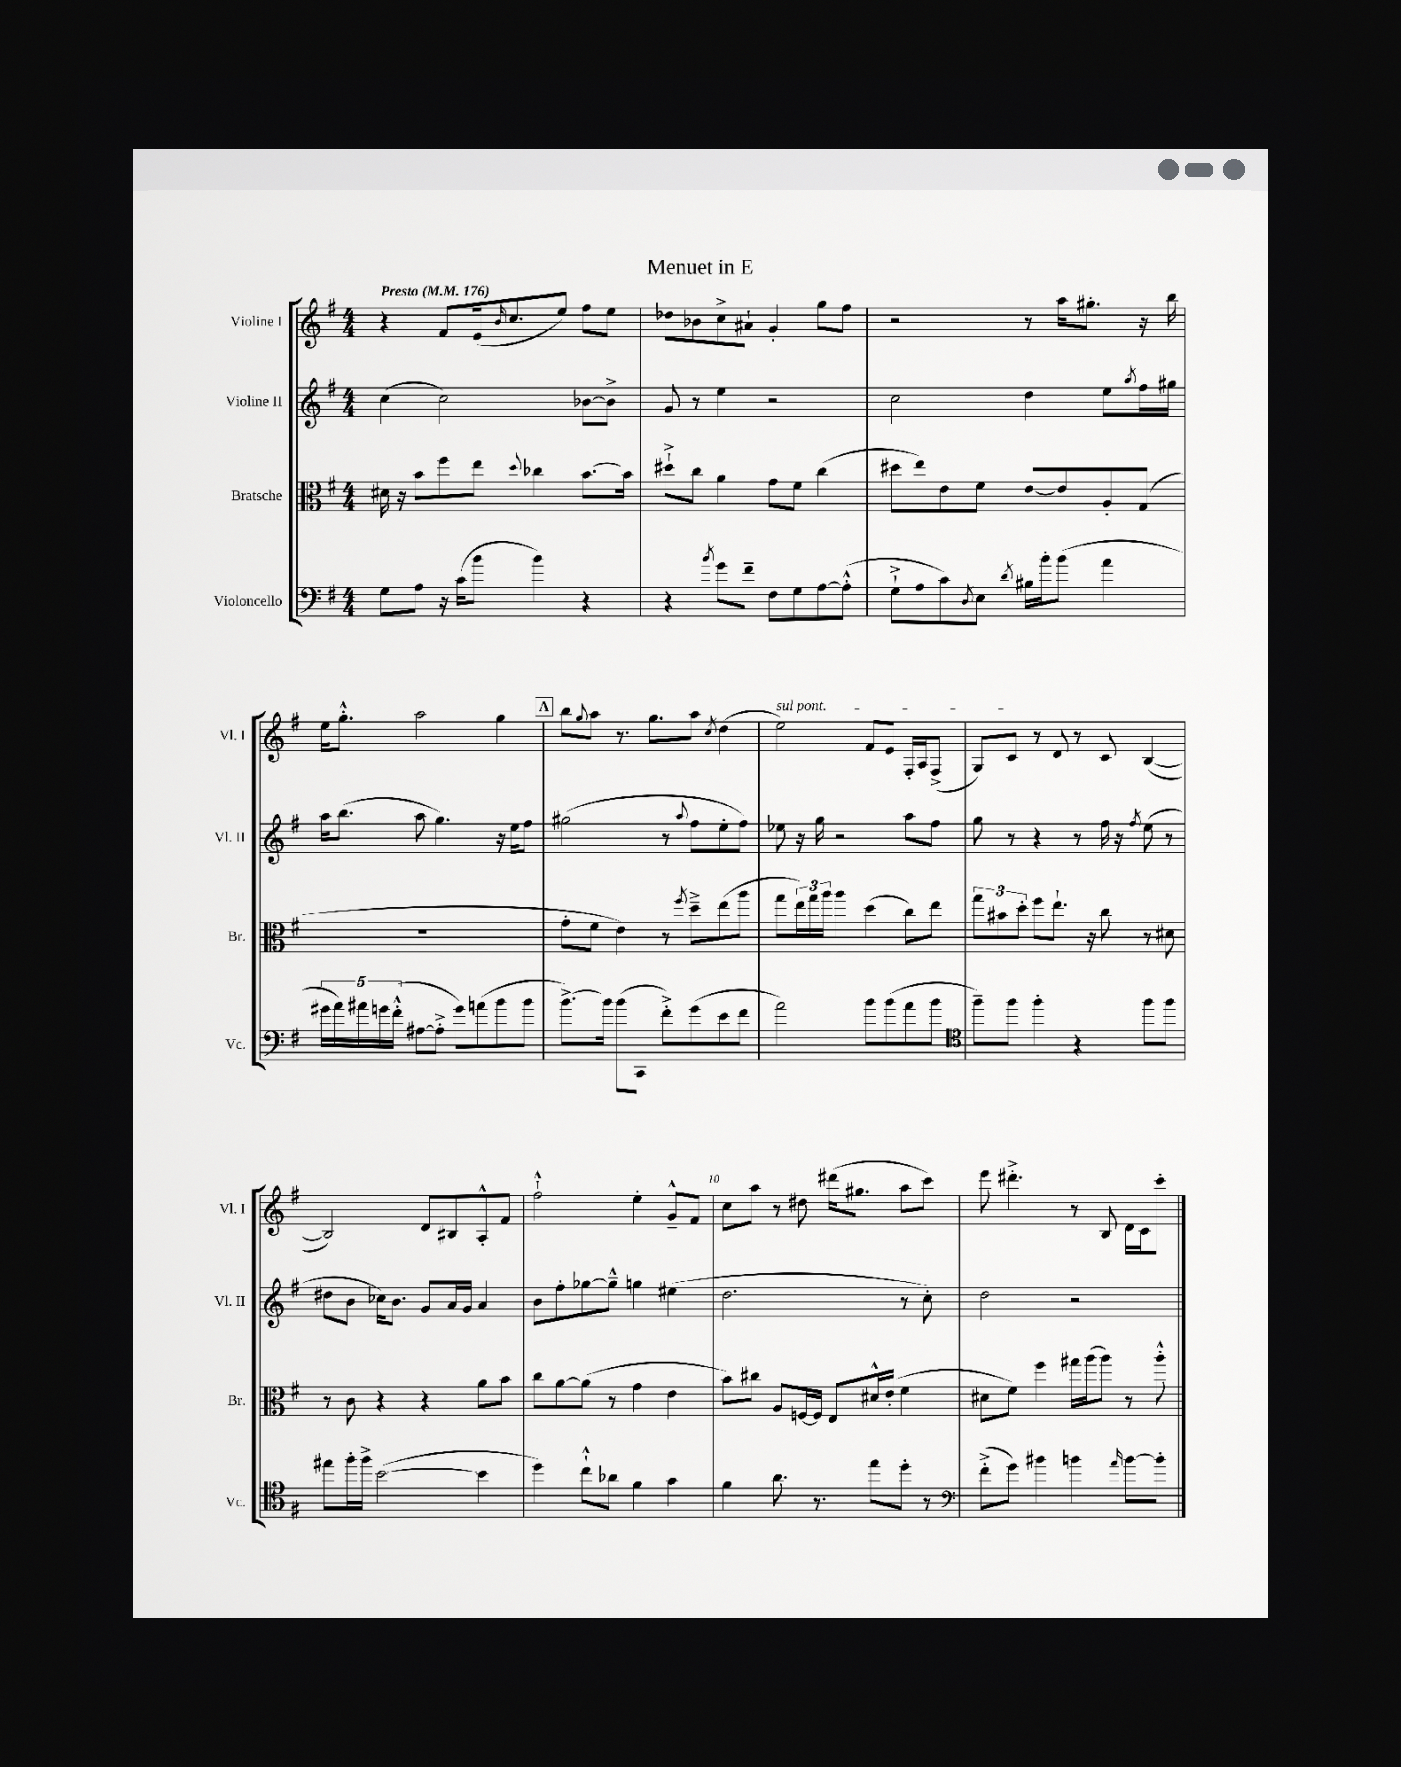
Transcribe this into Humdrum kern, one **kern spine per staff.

**kern	**kern	**kern	**kern
*staff4	*staff3	*staff2	*staff1
*clefF4	*clefC3	*clefG2	*clefG2
*k[f#]	*k[f#]	*k[f#]	*k[f#]
*M4/4	*M4/4	*M4/4	*M4/4
*MM176	*MM176	*MM176	*MM176
8G\L	16d#\	(4cc\	4r
.	16r	.	.
8A\J	8b\L	.	.
16r	8ff#\	2cc\)	8f#/L
(16c\LK	.	.	.
8b\J	8ee\J	.	(16e/k
.	.	.	16qqb/
.	.	.	8.cc/
.	8qqdd/	.	.
4b\)	4cc-\	.	.
.	.	.	8ee/J)
4r	[8.b\L	[8b-\L	8ff#\L
.	.	8b-^\]J	8ee\J
.	16b\]Jk	.	.
=	=	=	=
4r	8dd#`^\L	8g/	8dd-\L
.	8cc\J	8r	8b-\
8qb/	.	.	.
8g\L	4a\	4ee\	8cc^\
8f#~\J	.	.	8a#`\J
8F#\L	8g\L	2r	4g'/
8G\	8f#\J	.	.
[8A\	(4cc\	.	8gg\L
(8A'^^\]J	.	.	8ff#\J
=	=	=	=
8G`^\L	8dd#\L	2cc\	2r
8A\	8ee\)	.	.
8c\)	8e\	.	.
8qD/	.	.	.
8E\J	8f#\J	.	.
8qd/	.	.	.
16B#\LL	[8e/L	4dd\	8r
16b'\J	.	.	.
(8b\J	8e/]	.	16aa\LK
.	.	.	8.gg#'\J
4a\	8A'/	8ee\L	.
.	.	8qaa/	.
.	(8G/J	16ff#\L	16r
.	.	16gg#\JJ	16bb\
=	=	=	=
20g#\LL	1r	16aa\LK	16ee\LK
20a\)	.	.	.
.	.	(8.bb\J	8.gg'^^\J
20a#\	.	.	.
20g\	.	.	.
(20f#'^^\JJ	.	.	.
[8A#\L	.	8aa\	2aa\
8A#'^\]J	.	4.gg\)	.
8g\L)	.	.	.
(8a\	.	.	.
8b\	.	16r	4gg\
.	.	16ee\LK	.
8b\J	.	8ff#\J	.
=	=	=	=
[8.b^\L)	8g'\L	(2gg#\	8bb\L
.	.	.	8qqgg/
.	8f#\J	.	8aa\J
16b\]Jk	.	.	.
(8b\L	4e\)	.	8.r
8CC\J	.	.	.
.	.	.	8.gg\L
8f#'^\L)	8r	8r	.
.	8qff#/	8qqaa/	.
(8g\	8dd~^\L	8ff#\L	8aa\J
.	.	.	8qcc/
8e\	(8ee\	8ee'\	(4dd\
8f#\J	8aa\J	8ff#\J)	.
=	=	=	=
2a\)	8gg\L	8ee-\	2ee\)
.	24ee\L)	16r	.
.	24gg\	.	.
.	.	16gg\	.
.	24aa\JJ	.	.
.	4aa\	2r	.
8b\L	(4dd\	.	8f#/L
(8b\	.	.	8e/J
8a\	8cc\L)	8aa\L	16F#'/LL
.	.	.	16A/J
8b\J	8ee\J	8ff#\J	(8F#^/J
=	=	=	=
*clefC4	*	*	*
8ff#~\L)	12gg\L	8gg\	8G/L)
.	12b#\	.	.
8ff#\J	.	8r	8c/J
.	12dd'\J	.	.
4ff#'\	8ff#\L	4r	8r
.	8.ee`\J	.	8d/
4r	.	8r	8r
.	16r	.	.
.	8cc\	16ff#\	8c/
.	.	16r	.
.	.	8qff#/	.
8ff#\L	8r	(8ee\	([4B/
8ff#\J	8d#\	8r	.
=	=	=	=
8ee#\L	8r	8dd#\L	2B/])
16ff#'\L	8c\	8b\J	.
16ff#^\JJ	.	.	.
([2b\	4r	16cc-\LK)	.
.	.	8.b\J	.
.	4r	8g/L	8d/L
.	.	16a/L	8B#/
.	.	16g/JJ	.
4b\]	8a\L	4a/	8A'^^/
.	8b\J	.	8f#/J
=	=	=	=
4dd\)	8cc\L	8b\L	2ff#`^^\
.	[8a\	8ff#'\	.
8cc`^^\L	(8a\]J	[8gg-\	.
8a-\J	8r	8gg-~^^\]J	.
4f#\	4g\	4gg\	4ee'\
4g\	4e\	(4ee#\	8g~^^/L
.	.	.	8f#/J
=	=	=	=
4f#\	8b\L)	2.dd\	8cc\L
.	8cc#\J	.	8aa\J
8.a\	8A/L	.	8r
.	[16F/L	.	8dd#\
8.r	16F/]JJ	.	.
.	8E/L	.	(16ddd#\LK
.	.	.	8.gg#\J
8ee\L	16d#^^/L	.	.
.	(16e'/JJ	.	.
8dd'\J	4f#\	8r	8aa\L
8r	.	8cc'\)	8ccc\J)
=	=	=	=
*clefF4	*	*	*
(8f#'^\L	8d#\L	2dd\	8eee\
8g\J)	8f#\J)	.	4.ddd#'^\
4b#\	4ff#\	.	.
4b\	16gg#\LL	2r	8r
.	(16aa\J	.	.
.	8aa\J)	.	8B/
16qqa/	.	.	.
[8b\L	8r	.	16d\LL
.	.	.	16c\J
8b'\]J	8aa'^^\	.	8ccc'\J
==	==	==	==
*-	*-	*-	*-
